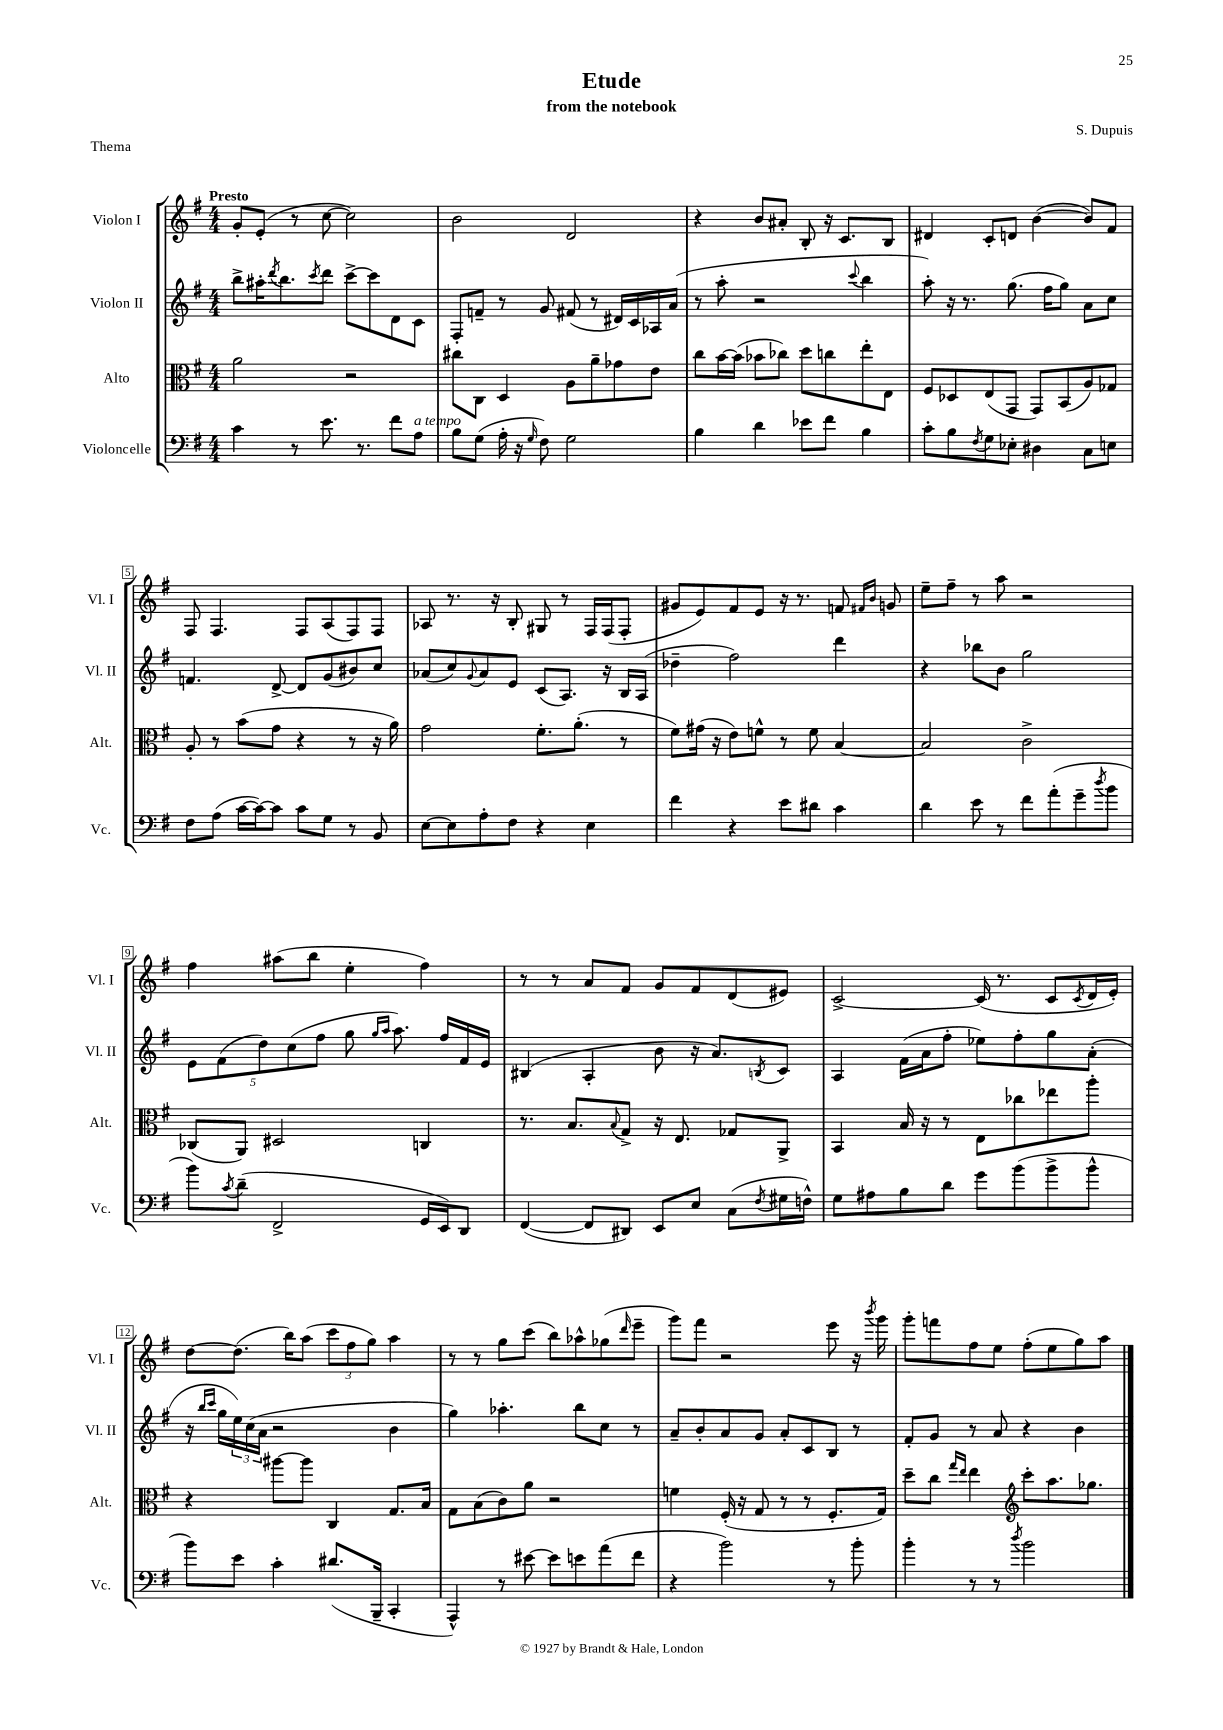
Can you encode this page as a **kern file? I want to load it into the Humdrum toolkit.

**kern	**kern	**kern	**kern
*part4	*part3	*part2	*part1
*staff4	*staff3	*staff2	*staff1
*I"Violoncelle	*I"Alto	*I"Violon II	*I"Violon I
*I'Vc.	*I'Alt.	*I'Vl. II	*I'Vl. I
*clefF4	*clefC3	*clefG2	*clefG2
*k[f#]	*k[f#]	*k[f#]	*k[f#]
*M4/4	*M4/4	*M4/4	*M4/4
=1	=1	=1	=1
!	!	!	!LO:TX:a:B:t=Presto
4c\	2a\	8bb^\L	8g'/L
.	.	16aa#X'\K	(8e'/J
.	.	8qddd/	.
.	.	8.bb\	.
8r	.	.	8r
.	.	8qccc/	.
8.e\	.	8ddd\J	[8cc\
.	2r	[8ccc^\L	2cc\])
8.r	.	.	.
.	.	8ccc\]	.
8f#\L	.	8d\	.
!LO:TX:a:i:t=a tempo	!	!	!
8A\J	.	8c\J	.
=2	=2	=2	=2
8B\L	8cc#X\L	8F#'/L	2b\
(8G\J	8C\J	8fn~/J	.
16A'\	4D/	8r	.
16r	.	.	.
16qqG/	.	.	.
8F#\)	.	8g/	.
2G\	8A\L	(8f#X/	2d/
.	8a~\	8r	.
.	8g-X\	16d#X/LL)	.
.	.	16c/	.
.	8e\J	16A-X/	.
.	.	(16a/JJ	.
=3	=3	=3	=3
4B\	8cc\L	8r	4r
.	[16b\L	8aa'\	.
.	(16b\JJ]	.	.
4d\	8b-X\L	2r	8b/L
.	8cc-X\J)	.	8a#X'/J
8e-X\L	8dd\L	.	8B'/
8f#\J	8ccn\	.	16r
.	.	.	8.c/L
.	.	8qqccc/	.
4B\	8ee'\	4bb\	.
.	8E\J	.	8B/J
=4	=4	=4	=4
8c'\L	8F#/L	8aa'\)	4d#X/
8B\	8D-X/	16r	.
.	.	8.r	.
8qF#/	.	.	.
8G\	(8E/	.	8c'/L
8E-X'\J	8GG/J	(8.gg\	8dn/J
4D#X\	8GG/L)	.	([4b\
.	.	16ff#\KL	.
.	(8BB/	8gg\J)	.
8C\L	8A/)	8a\L	8b/L])
8En\J	8G-X/J	8cc\J	8f#/J
!!LO:LB:g=z
=5	=5	=5	=5
8F#\L	8A'/	4.fn/	8F#/
(8A\J	8r	.	4.F#/
[16c\LL	(8b\L	.	.
16c\J_)	.	.	.
8c\J]	8g\J	[8d^/	.
8c\L	4r	8d/L]	8F#/L
8G\J	.	(8g/	(8A/
8r	8r	8b#X/)	8F#/)
8BB/	16r	8cc/J	8F#/J
.	16a\)	.	.
=6	=6	=6	=6
[8E\L	2g\	(8a-X/L	8A-X/
8E\]	.	8cc/)	8.r
.	.	8qqg/	.
8A'\	.	8a-/	.
.	.	.	16r
8F#\J	.	8e/J	8B'/
4r	8.f#'\L	(8c/L	8G#X/
.	.	8.A/J)	8r
.	(8.a'\J	.	.
4E\	.	.	16F#/LL
.	.	16r	(16F#/J
.	8r	16B/LL	8F#'/J
.	.	(16A/JJ	.
=7	=7	=7	=7
4f#\	8f#\L)	4dd-X~\	8g#X/L
.	(16g#X\Jk	.	8e/)
.	16r	.	.
4r	8e\L)	2ff#\)	8f#/
.	8fn^^\J	.	8e/J
8e\L	8r	.	16r
.	.	.	8.r
8d#X\J	8f\	.	.
4c\	[4B/	4ddd\	8fn/
.	.	.	16qqf#X/LL
.	.	.	16qqb/JJ
.	.	.	8gn/
=8	=8	=8	=8
4d\	2B/]	4r	8ee~\L
.	.	.	8ff#~\J
8e\	.	8bb-X\L	8r
8r	.	8b\J	8aa\
8f#\L	2c^\	2gg\	2r
(8a'\	.	.	.
8g~\	.	.	.
8qdd/	.	.	.
8b\J	.	.	.
!!LO:LB:g=z
=9	=9	=9	=9
8b\L)	(8C-X/L	10e\L	4ff#\
.	.	(10f#\	.
8qc/	.	.	.
(8d~\J	8AA/J)	.	.
.	.	10dd\)	.
2FF#^/	2D#X/	.	(8aa#X\L
.	.	(10cc\	.
.	.	.	8bb\J
.	.	10ff#\J	.
.	.	8gg\	4ee'\
.	.	16qqgg/LL	.
.	.	16qqaa/JJ	.
.	.	8.aa\)	.
16GG/LL	4Cn/	.	4ff#\)
16EE/J)	.	16ff#/LL	.
8DD/J	.	16f#/	.
.	.	16e/JJ	.
=10	=10	=10	=10
([4FF#/	8.r	(4B#X/	8r
.	.	.	8r
.	8.B/L	.	.
8FF#/L]	.	4A'/	8a/L
.	8qqB/	.	.
8DD#X/J)	8G^/J	.	8f#/J
8EE/L	16r	8b\	8g/L
.	8.E/	.	.
8E/J	.	16r	8f#/
.	.	8.a/L)	.
(8C\L	8G-X/L	.	(8d/
8qF#/	.	8qBn/	.
16G#X\L	8AA^/J	8c/J	8e#X/J)
16Fn^^\JJ)	.	.	.
=11	=11	=11	=11
8G\L	4BB/	4A/	[2c^/
8A#X\	.	.	.
8B\	16B/	(16f#\LL	.
.	16r	16a\J	.
8d\J	8r	8ff#'\J	.
8g\L	8E\L	8ee-X\L)	(16c/]
.	.	.	8.r
(8b\	8cc-X\	8ff#'\	.
8b^\	8ee-X\	8gg\	8c/L
.	.	.	8qc/
8b^^\J	8aa'\J	(8a'\J	16d/L
.	.	.	16e'/JJ)
!!LO:LB:g=z
=12	=12	=12	=12
8b\L)	4r	16r	[8dd\L
.	.	16qqbb/LL	.
.	.	16qqccc/JJ	.
.	.	16gg\LL	.
8e\J	.	24ee\)	(8.dd\J]
.	.	(24cc\	.
.	.	24a\JJ	.
4c'\	[8aa#X\L	2r	.
.	.	.	16bb\KL)
.	8aa#\J]	.	(8aa\J
(8.d#X/L	4C/	.	12ccc\L
.	.	.	12ff#\
.	.	.	12gg\J)
16BBB~/Jk	.	.	.
4CC'/	8.G/L	4b\	4aa\
.	16B/Jk	.	.
=13	=13	=13	=13
4AAA^^/)	8G\L	4gg\)	8r
.	(8B\	.	8r
8r	8c\)	4.aa-X'\	8gg\L
[8e#X\	8a\J	.	(8ccc\J
8e#\L]	2r	.	8bb\L)
8en\	.	8bb\L	8aa-X^^\
(8a\	.	8cc\J	(8gg-X\
.	.	.	16qqddd/
8f#\J	.	8r	8eee~\J
=14	=14	=14	=14
4r	4fn\	8a~/L	8ggg\L)
.	.	8b'/	8fff#\J
2b\)	(16F#'/	8a/	2r
.	16r	.	.
.	8G/	8g/J	.
.	8r	8a'/L	.
.	8r	8c/	.
8r	8.F#'/L	8B/J	8eee\
8b'\	.	8r	16r
.	.	.	8qbbb/
.	16G/Jk)	.	16ggg\
=15	=15	=15	=15
4b'\	8dd~\L	8f#'/L	8ggg'\L
.	8cc\J	8g/J	8fffn\
.	16qqgg/LL	.	.
.	16qqee/JJ	.	.
8r	4ee\	8r	8ff#\
8r	.	8a/	8ee\J
8qdd/	.	.	.
*	*clefG2	*	*
2b\	8ccc'\L	4r	(8ff#'\L
.	8.aa\	.	8ee\
.	.	4b\	8gg\)
.	8.gg-X\J	.	.
.	.	.	8aa\J
==	==	==	==
*-	*-	*-	*-
